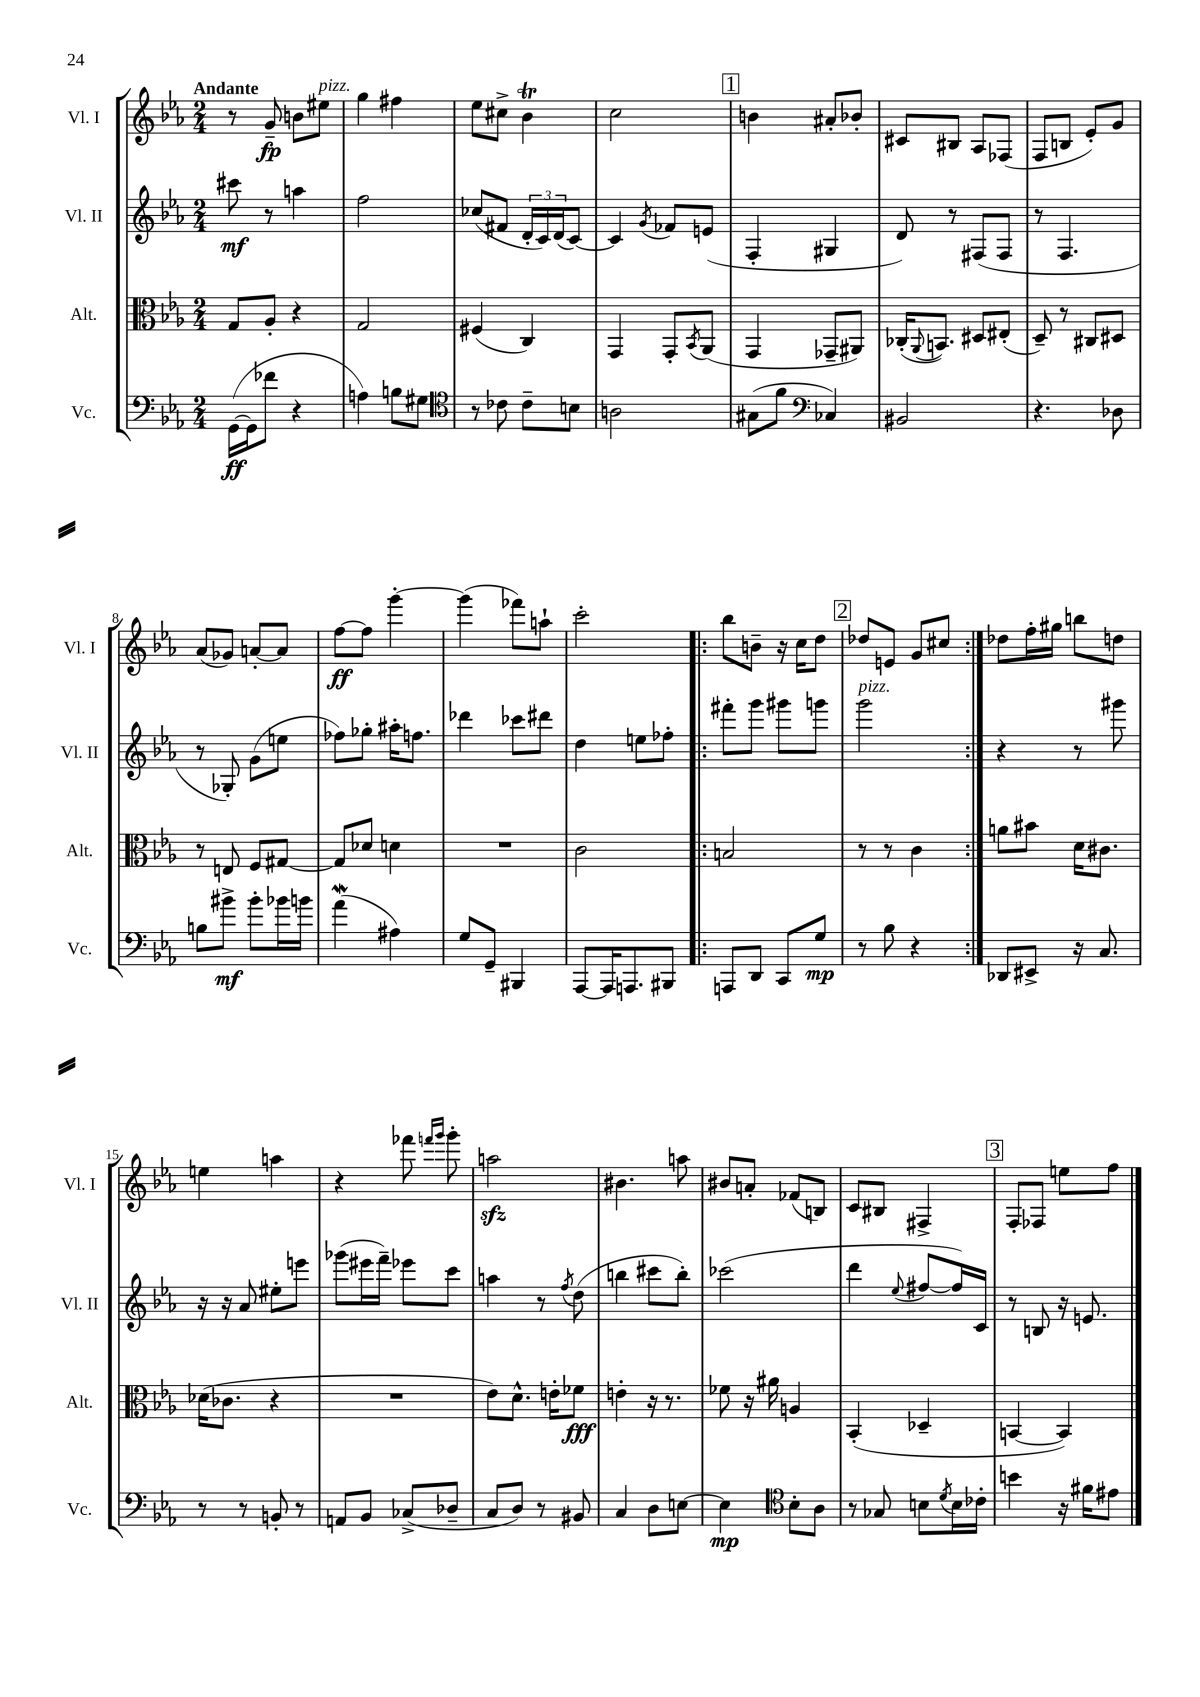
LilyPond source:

<<
\new StaffGroup <<
\new Staff = "s0" \with { instrumentName = "Vl. I" shortInstrumentName = "Vl. I" } {
    \clef treble \key ees \major \numericTimeSignature \time 2/4 \tempo "Andante"
    r8 g'8--\fp b'8 eis''8^\markup { \italic "pizz." } |
    g''4 fis''4 |
    ees''8 cis''8-> bes'4\trill |
    c''2 |
    \mark \markup { \box "1" } b'4 ais'8-. bes'8-. |
    cis'8 bis8 aes8 fes8( |
    f8 b8 ees'8-.) g'8 |
    aes'8( ges'8) a'8~-. a'8 |
    f''8~\ff f''8 g'''4~-. |
    g'''4( fes'''8) a''8-! |
    c'''2-. |
    \repeat volta 2 { bes''8 b'8-- r16 c''16 d''8 |
    \mark \markup { \box "2" } des''8 e'8 g'8 cis''8 | }
    des''8 f''16-. gis''16 b''8 d''8 |
    e''4 a''4 |
    r4 fes'''8 \grace { f'''16 g'''16 } g'''8-. |
    a''2\sfz |
    bis'4. a''8 |
    bis'8 a'8-. fes'8( b8) |
    c'8 bis8 fis4-> |
    \mark \markup { \box "3" } f8-. fes8 e''8 f''8 \bar "|." |
}
\new Staff = "s1" \with { instrumentName = "Vl. II" shortInstrumentName = "Vl. II" } {
    \clef treble \key ees \major \numericTimeSignature \time 2/4
    cis'''8\mf r8 a''4 |
    f''2 |
    ces''8( fis'8 \tuplet 3/2 { d'16-. c'16) d'16( } c'8~) |
    c'4 \acciaccatura { g'8 } fes'8 e'8( |
    \mark \markup { \box "1" } f4-. gis4 |
    d'8) r8 fis8( fis8 |
    r8 f4. |
    r8 ges8-.) g'8( e''8 |
    fes''8) ges''8-. ais''16-. f''8. |
    des'''4 ces'''8 dis'''8 |
    d''4 e''8 fes''8-. |
    \repeat volta 2 { fis'''8-. g'''8 gis'''8 g'''8 |
    \mark \markup { \box "2" } g'''2^\markup { \italic "pizz." } | }
    r4 r8 gis'''8 |
    r16 r16 aes'8 eis''8-. e'''8 |
    ges'''8( eis'''16 f'''16--) ees'''8 c'''8 |
    a''4 r8 \acciaccatura { f''8 } d''8( |
    b''4 cis'''8 b''8-.) |
    ces'''2( |
    d'''4 \appoggiatura { ees''8 } fis''8~ fis''16) c'16 |
    \mark \markup { \box "3" } r8 b8 r16 e'8. \bar "|." |
}
\new Staff = "s2" \with { instrumentName = "Alt." shortInstrumentName = "Alt." } {
    \clef alto \key ees \major \numericTimeSignature \time 2/4
    g8 aes8-. r4 |
    g2 |
    fis4( c4) |
    g,4 g,8-. \acciaccatura { bes,8 } aes,8( |
    \mark \markup { \box "1" } g,4 ges,8-- ais,8) |
    ces16-.( \appoggiatura { aes,8 } b,8.) dis8 eis8-.( |
    d8--) r8 cis8 dis8 |
    r8 e8 f8 gis8~ |
    gis8 des'8 d'4 |
    R2 |
    c'2 |
    \repeat volta 2 { b2 |
    \mark \markup { \box "2" } r8 r8 c'4 | }
    a'8 bis'8 d'16 cis'8. |
    des'16( ces'8. r4 |
    R2 |
    ees'8) d'8.-^ e'16-. fes'8\fff |
    e'4-. r16 r8. |
    fes'8 r16 ais'16 a4 |
    bes,4-.( des4-- |
    \mark \markup { \box "3" } b,4~ b,4) \bar "|." |
}
\new Staff = "s3" \with { instrumentName = "Vc." shortInstrumentName = "Vc." } {
    \clef bass \key ees \major \numericTimeSignature \time 2/4
    g,16~\ff( g,16 fes'8 r4 |
    a4) b8 gis8 |
    \clef tenor r8 ces'8 ces'8-- b8 |
    a2 |
    \mark \markup { \box "1" } gis8( f'8 \clef bass ces4) |
    bis,2 |
    r4. des8 |
    b8 bis'8->\mf bis'8-. bes'16 b'16 |
    aes'4\mordent( ais4) |
    g8 g,8-- bis,,4 |
    aes,,8~ aes,,16 a,,8. bis,,8 |
    \repeat volta 2 { a,,8 d,8 c,8 g8\mp |
    \mark \markup { \box "2" } r8 bes8 r4 | }
    des,8 eis,8-> r16 c8. |
    r8 r8 b,8-. r8 |
    a,8 bes,8 ces8->( des8-- |
    c8 d8) r8 bis,8 |
    c4 d8 e8~ |
    e4\mp \clef tenor bes8-. aes8 |
    r8 ges8 b8 \acciaccatura { d'8 } b16 ces'16-. |
    \mark \markup { \box "3" } b'4 r16 fis'16 eis'8 \bar "|." |
}
>>
>>
